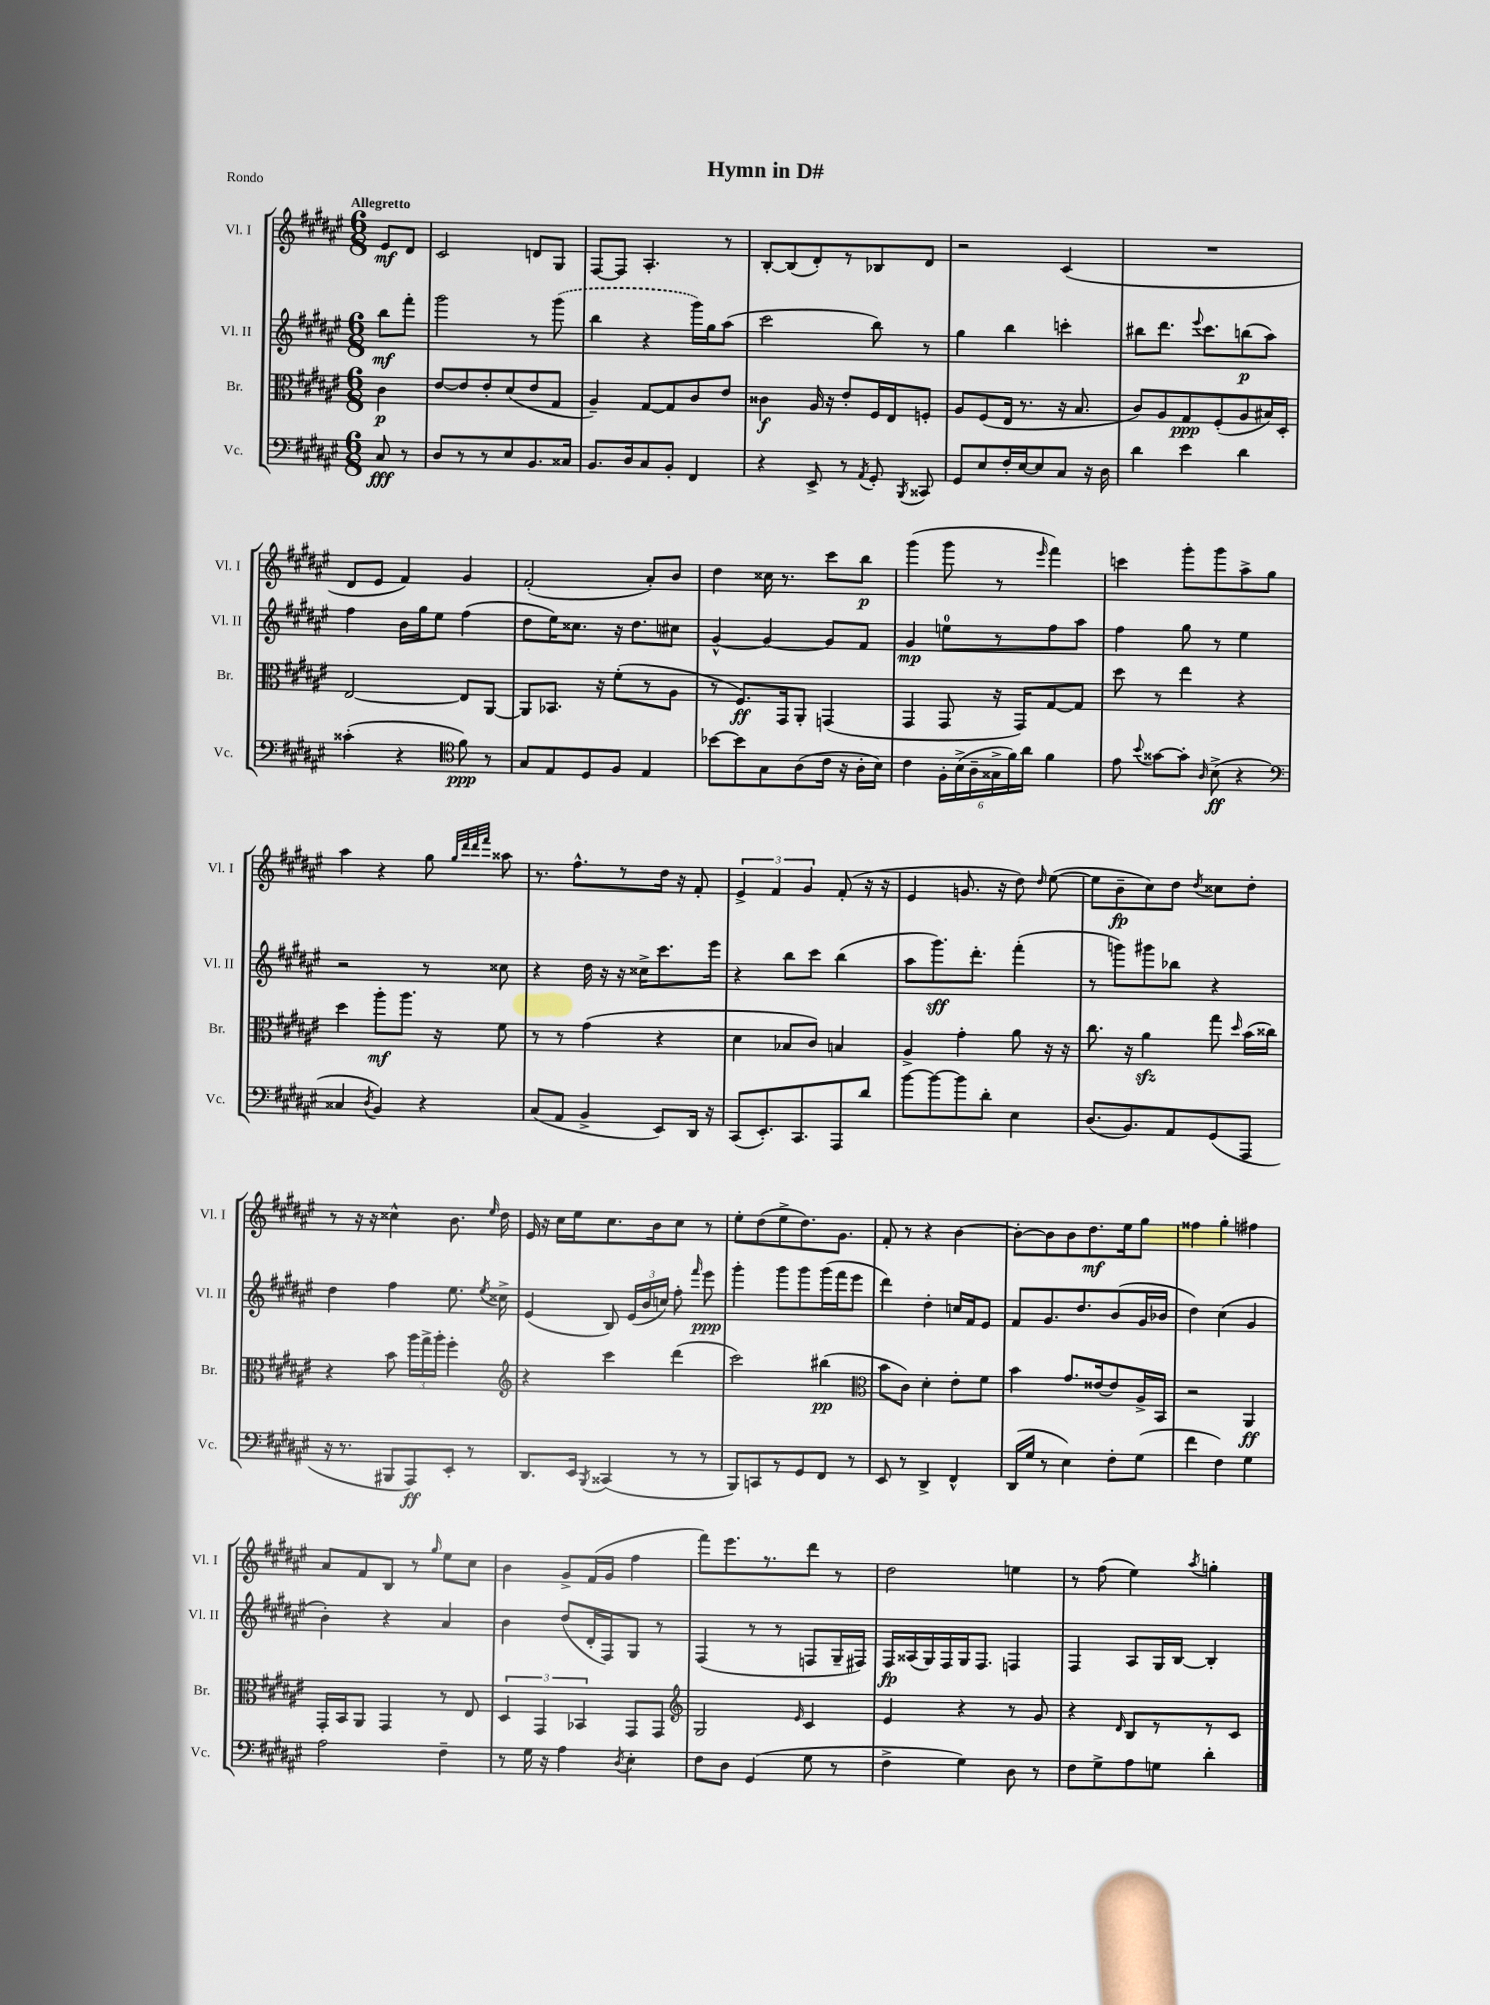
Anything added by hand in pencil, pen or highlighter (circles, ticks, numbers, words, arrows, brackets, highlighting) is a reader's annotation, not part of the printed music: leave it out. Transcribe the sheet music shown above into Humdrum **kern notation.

**kern	**dynam	**kern	**dynam	**kern	**dynam	**kern	**dynam
*part4	*part4	*part3	*part3	*part2	*part2	*part1	*part1
*staff4	*staff4	*staff3	*staff3	*staff2	*staff2	*staff1	*staff1
*I"Vc.	*	*I"Br.	*	*I"Vl. II	*	*I"Vl. I	*
*I'Vc.	*	*I'Br.	*	*I'Vl. II	*	*I'Vl. I	*
*clefF4	*	*clefC3	*	*clefG2	*	*clefG2	*
*k[f#c#g#d#a#e#]	*	*k[f#c#g#d#a#e#]	*	*k[f#c#g#d#a#e#]	*	*k[f#c#g#d#a#e#]	*
*M6/8	*	*M6/8	*	*M6/8	*	*M6/8	*
=	=	=	=	=	=	=	=
!	!	!	!	!	!	!LO:TX:a:B:t=Allegretto	!
8C#/	fff	4c#\	p	8bb\L	mf	8e#/L	mf
8r	.	.	.	8fff#'\J	.	8d#/J	.
=1	=1	=1	=1	=1	=1	=1	=1
8D#/L	.	[8e#/L	.	2ggg#\	.	2c#/	.
8r	.	8e#/]	.	.	.	.	.
8r	.	8e#'/	.	.	.	.	.
8E#/	.	(8d#/	.	.	.	.	.
8.BB/	.	8e#/	.	8r	.	8dn/L	.
.	.	8G#/J	.	(8ggg#\	.	8G#/J	.
16C##X/Jk	.	.	.	.	.	.	.
=2	=2	=2	=2	=2	=2	=2	=2
8.BB/L	.	4A#~/)	.	4bb\	.	[8F#/L	.
.	.	.	.	.	.	8F#/J]	.
16D#/k	.	.	.	.	.	.	.
8C#/	.	[8G#/L	.	4r	.	4.A#'/	.
8BB'/J	.	8G#/]	.	.	.	.	.
4FF#/	.	8c#/	.	16ggg#\LL)	.	.	.
.	.	.	.	16gg#\J	.	.	.
.	.	8e#/J	.	(8aa#\J	.	8r	.
=3	=3	=3	=3	=3	=3	=3	=3
4r	.	4c##X\	f	2ccc#\	.	[8B'/L	.
.	.	.	.	.	.	(8B/]	.
8EE#^/	.	16A#/	.	.	.	8d#'/)	.
.	.	16r	.	.	.	.	.
8r	.	8e#'/L	.	.	.	8r	.
8qAA#/	.	.	.	.	.	.	.
8GG#'/	.	16F#/L	.	8bb\)	.	8B-X/	.
.	.	16E#/J	.	.	.	.	.
8qBBB/	.	.	.	.	.	.	.
8CC##X/	.	8Fn'/J	.	8r	.	8d#/J	.
=4	=4	=4	=4	=4	=4	=4	=4
8GG#/L	.	8A#/L	.	4gg#\	.	2r	.
8E#/	.	(8F#/	.	.	.	.	.
16F#'/L	.	16E#/Jk	.	4bb\	.	.	.
[16E#/J	.	8.r	.	.	.	.	.
8E#/]	.	.	.	.	.	.	.
8C#/J	.	16r	.	4cccn'\	.	(4c#/	.
.	.	8.B/	.	.	.	.	.
16r	.	.	.	.	.	.	.
16D#\	.	.	.	.	.	.	.
=5	=5	=5	=5	=5	=5	=5	=5
4d#\	.	8c#/L)	.	8bb#X\L	.	2.r	.
.	.	8A#/	.	8.ddd#\J	.	.	.
4e#\	.	8G#/	ppp	.	.	.	.
.	.	.	.	8qqeee#/	.	.	.
.	.	.	.	8.ccc#\L	.	.	.
.	.	(8F#'/	.	.	.	.	.
4d#\	.	8A#/	.	(8bbn\	p	.	.
.	.	16B#X/L)	.	8aa#\J)	.	.	.
.	.	16D#'/JJ	.	.	.	.	.
!!LO:LB:g=z
=6	=6	=6	=6	=6	=6	=6	=6
(4c##X'\	.	[2E#/	.	4ff#\	.	8d#/L	.
.	.	.	.	.	.	8e#/J	.
4r	.	.	.	16b\LL	.	4f#/)	.
.	.	.	.	16gg#\J	.	.	.
.	.	.	.	8ee#\J	.	.	.
*clefC4	*	*	*	*	*	*	*
8f#\)	ppp	8E#/L]	.	(4ff#\	.	4g#/	.
8r	.	[8AA#/J	.	.	.	.	.
=7	=7	=7	=7	=7	=7	=7	=7
8G#/L	.	8AA#/L]	.	8dd#\L	.	(2f#'/	.
8E#/	.	8.BB-X/J	.	16ee#\K)	.	.	.
.	.	.	.	8.cc##X\J	.	.	.
8D#/	.	.	.	.	.	.	.
.	.	16r	.	.	.	.	.
8F#/J	.	(8f#'\L	.	16r	.	.	.
.	.	.	.	8.dd#\L	.	.	.
4E#/	.	8r	.	.	.	8a#'/L)	.
.	.	8A#\J	.	8cc#X\J	.	8b/J	.
=8	=8	=8	=8	=8	=8	=8	=8
[8b-X\L	.	8r	.	[4g#^^/	.	4dd#\	.
8b-\]	.	8.F#/L)	ff	.	.	.	.
8G#\	.	.	.	4g#/_	.	16cc##X\	.
.	.	16GG#/k	.	.	.	8.r	.
(8A#\	.	8AA#'/J	.	.	.	.	.
16c#\Jk	.	(4GGn/	.	8g#/L]	.	8ccc#\L	.
16r	.	.	.	.	.	.	.
16A#'\LL	.	.	.	8f#/J	.	8bb\J	p
16B\JJ)	.	.	.	.	.	.	.
=9	=9	=9	=9	=9	=9	=9	=9
4c#\	.	4GG#/	.	4g#/	mp	(4ggg#\	.
24F#'\LL	.	8GG#/	.	8een\L	.	8ggg#\	.
(24B^\	.	.	.	.	.	.	.
24A#~\	.	.	.	.	.	.	.
24G##X^\	.	16r	.	8r	.	8r	.
24f#\)	.	.	.	.	.	.	.
.	.	16GG#/KL)	.	.	.	.	.
24a#\JJ	.	.	.	.	.	.	.
.	.	.	.	.	.	16qqeee#/	.
4f#\	.	[8G#/	.	8ff#\	.	4fff#\)	.
.	.	8G#/J]	.	8aa#\J	.	.	.
=10	=10	=10	=10	=10	=10	=10	=10
8e#\	.	8dd#\	.	4ff#\	.	4cccn\	.
8qqb/	.	.	.	.	.	.	.
[8g##X\L	.	8r	.	.	.	.	.
8g##'\J]	.	4ee#\	.	8gg#\	.	8ggg#'\L	.
16qqA#/	.	.	.	.	.	.	.
(8B^\	ff	.	.	8r	.	8ggg#\	.
4r	.	4r	.	4ee#\	.	8aa#^\	.
.	.	.	.	.	.	8gg#\J	.
!!LO:LB:g=z
=11	=11	=11	=11	=11	=11	=11	=11
*clefF4	*	*	*	*	*	*	*
4C##X/	.	4dd#\	.	2r	.	4aa#\	.
8qD#/	.	.	.	.	.	.	.
4BB/)	.	8aa#'\L	mf	.	.	4r	.
.	.	8.aa#\J	.	.	.	.	.
4r	.	.	.	8r	.	8gg#\	.
.	.	16r	.	.	.	.	.
.	.	.	.	.	.	32qqgg#/LLL	.
.	.	.	.	.	.	32qqddd#/	.
.	.	.	.	.	.	32qqddd#/	.
.	.	.	.	.	.	32qqfff#/JJJ	.
.	.	8f#\	.	8cc##X\	.	8aa##X\	.
=12	=12	=12	=12	=12	=12	=12	=12
(8C#/L	.	8r	.	4r	.	8.r	.
8AA#/J	.	8r	.	.	.	.	.
.	.	.	.	.	.	8.ff#^^\L	.
4BB^/	.	(4g#\	.	16dd#\	.	.	.
.	.	.	.	16r	.	.	.
.	.	.	.	16r	.	8r	.
.	.	.	.	16cc##X^\KL	.	.	.
8EE#/L)	.	4r	.	8.ccc#\	.	16dd#\Jk	.
.	.	.	.	.	.	16r	.
16DD#/Jk	.	.	.	.	.	8f#'/	.
16r	.	.	.	16eee#\Jk	.	.	.
=13	=13	=13	=13	=13	=13	=13	=13
(8CC#/L	.	4d#\	.	4r	.	6e#^/	.
8.EE#'/)	.	.	.	.	.	.	.
.	.	.	.	.	.	6f#/	.
.	.	8B-X/L	.	8bb\L	.	.	.
8.CC#/	.	.	.	.	.	.	.
.	.	.	.	.	.	6g#/	.
.	.	8c#/J)	.	8ccc#\J	.	.	.
8AAA#/	.	4Bn/	.	(4bb\	.	(8f#'/	.
8d#/J	.	.	.	.	.	16r	.
.	.	.	.	.	.	16r	.
=14	=14	=14	=14	=14	=14	=14	=14
[8b\L	.	4A#^/	.	8aa#\L	.	4e#/	.
8b\_	.	.	.	8.ggg#\)	sff	.	.
8b\]	.	4g#'\	.	.	.	8.gn/	.
.	.	.	.	8.ddd#'\J	.	.	.
8d#'\J	.	.	.	.	.	.	.
.	.	.	.	.	.	16r	.
4E#\	.	8a#\	.	(4fff#'\	.	8dd#\)	.
.	.	.	.	.	.	16qqdd#/	.
.	.	16r	.	.	.	([8ee#\	.
.	.	16r	.	.	.	.	.
=15	=15	=15	=15	=15	=15	=15	=15
(8.D#/L	.	8.cc#\	.	8r	.	8ee#\L]	.
.	.	.	.	8gggn\L)	.	8b~\	fp
8.BB/)	.	16r	.	.	.	.	.
.	.	4a#zz\	.	8ggg#X\	.	8cc#\)	.
8AA#/	.	.	.	8bb-X\J	.	8dd#\J	.
.	.	.	.	.	.	8qdd#/	.
(8GG#/	.	8gg#\	.	4r	.	8cc##X\L	.
.	.	16qqdd#/	.	.	.	.	.
8AAA#/J	.	(16b\LL	.	.	.	8dd#'\J	.
.	.	16cc##X\JJ)	.	.	.	.	.
!!LO:LB:g=z
=16	=16	=16	=16	=16	=16	=16	=16
16r	.	4r	.	4dd#\	.	8r	.
8.r	.	.	.	.	.	.	.
.	.	.	.	.	.	16r	.
.	.	.	.	.	.	16r	.
8BBB#X/L	.	8b\	.	4ff#\	.	4cc##X^^\	.
8AAA#/)	ff	24aa#\LL	.	.	.	.	.
.	.	24gg#^\	.	.	.	.	.
.	.	24aa#'\JJ	.	.	.	.	.
8EE#'/J	.	4ff#'\	.	8.ee#\	.	8.b\	.
8r	.	.	.	.	.	.	.
.	.	.	.	8qee#/	.	16qqee#/	.
.	.	.	.	16cc##X^\	.	16dd#\	.
=17	=17	=17	=17	=17	=17	=17	=17
*	*	*clefG2	*	*	*	*	*
8.DD#/L	.	4r	.	(4e#/	.	16e#/	.
.	.	.	.	.	.	16r	.
.	.	.	.	.	.	16cc#\LL	.
16EE#/Jk	.	.	.	.	.	16ee#\J	.
8qBBB/	.	.	.	.	.	.	.
(4CC##X/	.	4ccc#\	.	8B/)	.	8.cc#\	.
.	.	.	.	(24e#/LL	.	.	.
.	.	.	.	24b/	.	.	.
.	.	.	.	.	.	16b\k	.
.	.	.	.	24ccn/JJ)	.	.	.
8r	.	(4ddd#\	.	8ff#'\	.	8cc#\J	.
.	.	.	.	16qqfff#/	.	.	.
8r	.	.	.	8eee#\	ppp	8r	.
=18	=18	=18	=18	=18	=18	=18	=18
8BBB/L)	.	2ccc#\)	.	4ggg#'\	.	8ee#'\L	.
8CCn/	.	.	.	.	.	(8dd#\	.
8r	.	.	.	8ggg#\L	.	8ee#^\	.
8GG#/	.	.	.	8ggg#\	.	8.dd#\)	.
8FF#/J	.	(4bb#X\	pp	(16ggg#\L	.	.	.
.	.	.	.	16fff#\J	.	8.g#\J	.
8r	.	.	.	8eee#\J	.	.	.
=19	=19	=19	=19	=19	=19	=19	=19
*	*	*clefC3	*	*	*	*	*
8EE#/	.	8b\L	.	4ddd#\)	.	8f#'/	.
8r	.	8c#\J)	.	.	.	8r	.
4DD#^/	.	4d#'\	.	4dd#'\	.	4r	.
4FF#^^/	.	8e#'\L	.	16ccn/LL	.	[4b\	.
.	.	.	.	16f#/J	.	.	.
.	.	8f#\J	.	8e#/J	.	.	.
=20	=20	=20	=20	=20	=20	=20	=20
(16DD#/LL	.	4b\	.	8f#/L	.	8b'\L_	.
16G#/JJ	.	.	.	.	.	.	.
8r	.	.	.	8.g#/	.	8b\]	.
4E#\)	.	8.g#/L	.	.	.	8b\	.
.	.	.	.	8.dd#/	.	.	.
.	.	.	.	.	.	8.dd#\	mf
.	.	[16e##X/k	.	.	.	.	.
8F#'\L	.	8e##/]	.	(8b/	.	.	.
.	.	.	.	.	.	16ee#\k	.
(8G#\J	.	16A#^/L	.	16g#/L	.	8gg#\J	.
.	.	16BB/JJ	.	16b-X/JJ	.	.	.
=21	=21	=21	=21	=21	=21	=21	=21
4f#\	.	2r	.	4dd#\)	.	4ff##X\	.
4F#\)	.	.	.	(4cc#\	.	4gg#'\	.
4G#\	.	4AA#/	ff	4g#/	.	4ff#X\	.
!!LO:LB:g=z
=22	=22	=22	=22	=22	=22	=22	=22
2A#\	.	16GG#'/LL	.	4b'\)	.	8a#/L	.
.	.	16BB/J	.	.	.	.	.
.	.	8AA#/J	.	.	.	8f#/	.
.	.	4GG#/	.	4r	.	8B/J	.
.	.	.	.	.	.	8r	.
.	.	.	.	.	.	16qqgg#/	.
4F#~\	.	8r	.	4a#/	.	8ee#\L	.
.	.	8E#/	.	.	.	8cc#\J	.
=23	=23	=23	=23	=23	=23	=23	=23
8r	.	6D#/	.	4b\	.	4b\	.
16G#\	.	.	.	.	.	.	.
.	.	6GG#/	.	.	.	.	.
16r	.	.	.	.	.	.	.
4A#\	.	.	.	(8dd#/L	.	8g#^/L	.
.	.	6BB-X/	.	.	.	.	.
.	.	.	.	16d#'/L	.	(16f#/L	.
.	.	.	.	16F#/J)	.	16g#/JJ	.
8qD#/	.	.	.	.	.	.	.
4E#'\	.	8GG#/L	.	8G#/J	.	4ff#\	.
.	.	8GG#/J	.	8r	.	.	.
=24	=24	=24	=24	=24	=24	=24	=24
*	*	*clefG2	*	*	*	*	*
8F#\L	.	2G#/	.	(4F#/	.	8fff#\L)	.
8D#\J	.	.	.	.	.	8.eee#\	.
(4GG#/	.	.	.	8r	.	.	.
.	.	.	.	.	.	8.r	.
.	.	.	.	8r	.	.	.
.	.	16qqe#/	.	.	.	.	.
8G#\	.	4c#/	.	8Fn/L	.	8ddd#\J	.
8r	.	.	.	16G#~/L	.	8r	.
.	.	.	.	16F#X/JJ)	.	.	.
=25	=25	=25	=25	=25	=25	=25	=25
4F#^\	.	4e#/	.	16F#/LL	fp	2dd#\	.
.	.	.	.	(16A##X/	.	.	.
.	.	.	.	16G#/)	.	.	.
.	.	.	.	16F#/	.	.	.
4G#\)	.	4r	.	16G#/J	.	.	.
.	.	.	.	8.F#/J	.	.	.
8D#\	.	8r	.	4Fn/	.	4een\	.
8r	.	8g#/	.	.	.	.	.
=26	=26	=26	=26	=26	=26	=26	=26
8F#\L	.	4r	.	4F#/	.	8r	.
8G#^\	.	.	.	.	.	(8ff#\	.
.	.	16qqd#/	.	.	.	.	.
8A#\	.	8B/L	.	8A#/L	.	4ee#\)	.
8Gn\J	.	8r	.	16G#/L	.	.	.
.	.	.	.	[16B/JJ	.	.	.
.	.	.	.	.	.	8qaa#/	.
4d#'\	.	8r	.	4B'/]	.	4ggn'\	.
.	.	8c#/J	.	.	.	.	.
==	==	==	==	==	==	==	==
*-	*-	*-	*-	*-	*-	*-	*-
